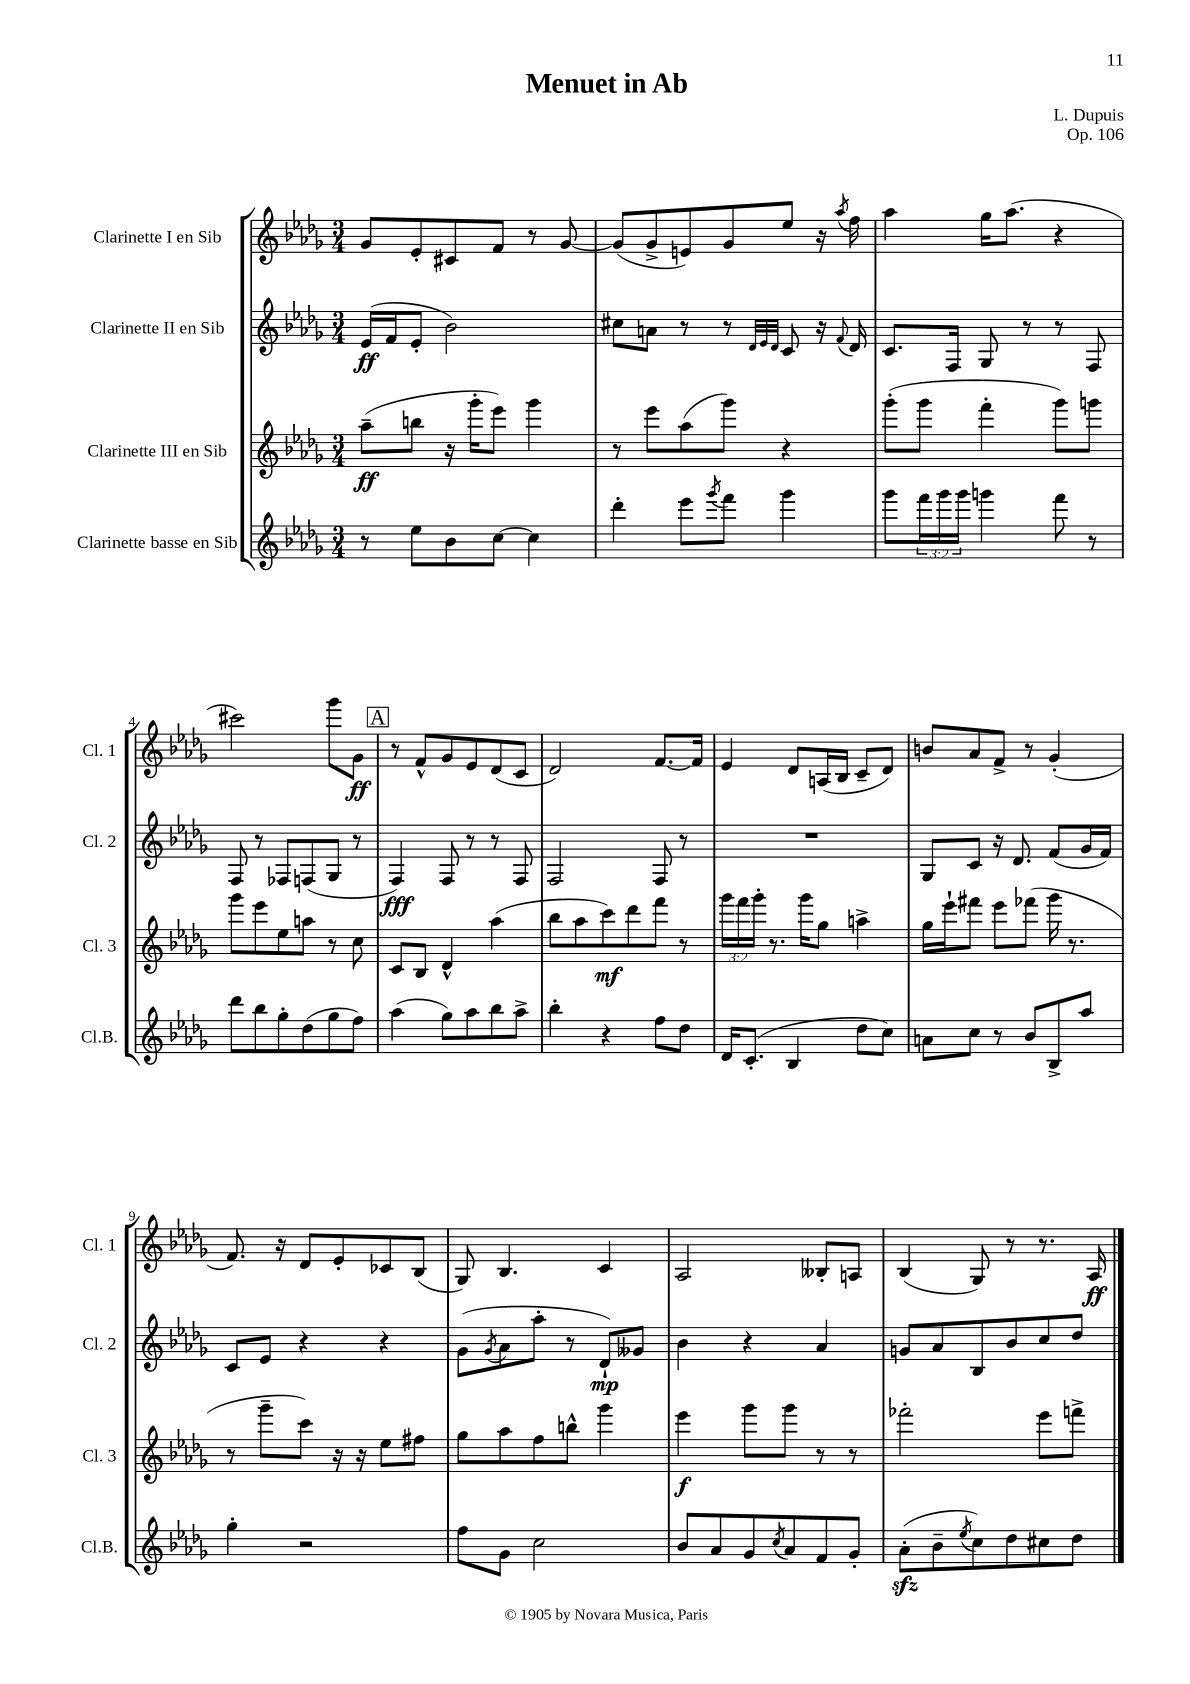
\header { title = "Menuet in Ab" composer = "L. Dupuis" opus = "Op. 106" }
<<
\new StaffGroup <<
\new Staff = "s0" \with { instrumentName = "Clarinette I en Sib" shortInstrumentName = "Cl. 1" } {
    \clef treble \key des \major \numericTimeSignature \time 3/4
    ges'8 ees'8-. cis'8 f'8 r8 ges'8~ |
    ges'8( ges'8-> e'8) ges'8 ees''8 r16 \acciaccatura { aes''8 } f''16 |
    aes''4 ges''16 aes''8.( r4 |
    cis'''2) ges'''8 ges'8\ff |
    \mark \markup { \box "A" } r8 f'8-^ ges'8 ees'8 des'8( c'8 |
    des'2) f'8.~ f'16 |
    ees'4 des'8 a16( bes16 c'8-- des'8) |
    b'8 aes'8 f'8-> r8 ges'4-.( |
    f'8.) r16 des'8 ees'8-. ces'8 bes8( |
    ges8) bes4. c'4 |
    aes2 beses8-. a8 |
    bes4( ges8) r8 r8. aes16\ff \bar "|." |
}
\new Staff = "s1" \with { instrumentName = "Clarinette II en Sib" shortInstrumentName = "Cl. 2" } {
    \clef treble \key des \major \numericTimeSignature \time 3/4
    ees'16\ff( f'16 ees'8-. bes'2) |
    cis''8 a'8 r8 r8 \grace { des'32 ees'32 des'32 } c'8 r16 \appoggiatura { f'8 } des'16 |
    c'8. f16 ges8 r8 r8 f8 |
    f8 r8 fes8 f8( ges8 r8 |
    \mark \markup { \box "A" } f4\fff) f8 r8 r8 f8 |
    f2 f8 r8 |
    R2. |
    ges8 c'8 r16 des'8. f'8( ges'16 f'16) |
    c'8 ees'8 r4 r4 |
    ges'8( \acciaccatura { ges'8 } aes'8 aes''8-. r8 des'8-!\mp) geses'8 |
    bes'4 r4 aes'4 |
    g'8 aes'8 bes8 bes'8 c''8 des''8 \bar "|." |
}
\new Staff = "s2" \with { instrumentName = "Clarinette III en Sib" shortInstrumentName = "Cl. 3" } {
    \clef treble \key des \major \numericTimeSignature \time 3/4 \override Staff.TupletNumber.text = #tuplet-number::calc-fraction-text
    aes''8--\ff( b''8 r16 ges'''16-. ees'''8) ges'''4 |
    r8 ees'''8 aes''8( ges'''8) r4 |
    ges'''8-.( ges'''8 f'''4-. ges'''8) g'''8 |
    ges'''8 ees'''8 ees''8 a''8 r8 c''8 |
    \mark \markup { \box "A" } c'8 bes8 des'4-^ aes''4( |
    bes''8 aes''8 c'''8\mf) des'''8 f'''8 r8 |
    \tuplet 3/2 { ges'''16 f'''16 ges'''16-. } r8. ges'''16 ges''8 a''4-> |
    ges''16 ees'''16-! fis'''8 ees'''8 fes'''8( ges'''16 r8. |
    r8 ges'''8-- c'''8) r16 r16 ees''8 fis''8 |
    ges''8 aes''8 f''8 b''8-^ ges'''4 |
    ees'''4\f ges'''8 ges'''8 r8 r8 |
    fes'''2-. ees'''8 f'''8-> \bar "|." |
}
\new Staff = "s3" \with { instrumentName = "Clarinette basse en Sib" shortInstrumentName = "Cl.B." } {
    \clef treble \key des \major \numericTimeSignature \time 3/4 \override Staff.TupletNumber.text = #tuplet-number::calc-fraction-text
    r8 ees''8 bes'8 c''8~ c''4 |
    des'''4-. ees'''8 \acciaccatura { ges'''8 } f'''8 ges'''4 |
    ges'''8 \tuplet 3/2 { f'''16 ges'''16 ges'''16 } g'''4 f'''8 r8 |
    des'''8 bes''8 ges''8-. des''8( ges''8 f''8) |
    \mark \markup { \box "A" } aes''4( ges''8) aes''8 bes''8 aes''8-> |
    bes''4-. r4 f''8 des''8 |
    des'16 c'8.-.( bes4 des''8 c''8) |
    a'8 c''8 r8 bes'8 bes8-> aes''8 |
    ges''4-. r2 |
    f''8 ges'8 c''2 |
    bes'8 aes'8 ges'8 \acciaccatura { c''8 } aes'8 f'8 ges'8-. |
    aes'8-.\sfz( bes'8-- \acciaccatura { ees''8 } c''8) des''8 cis''8 des''8 \bar "|." |
}
>>
>>
